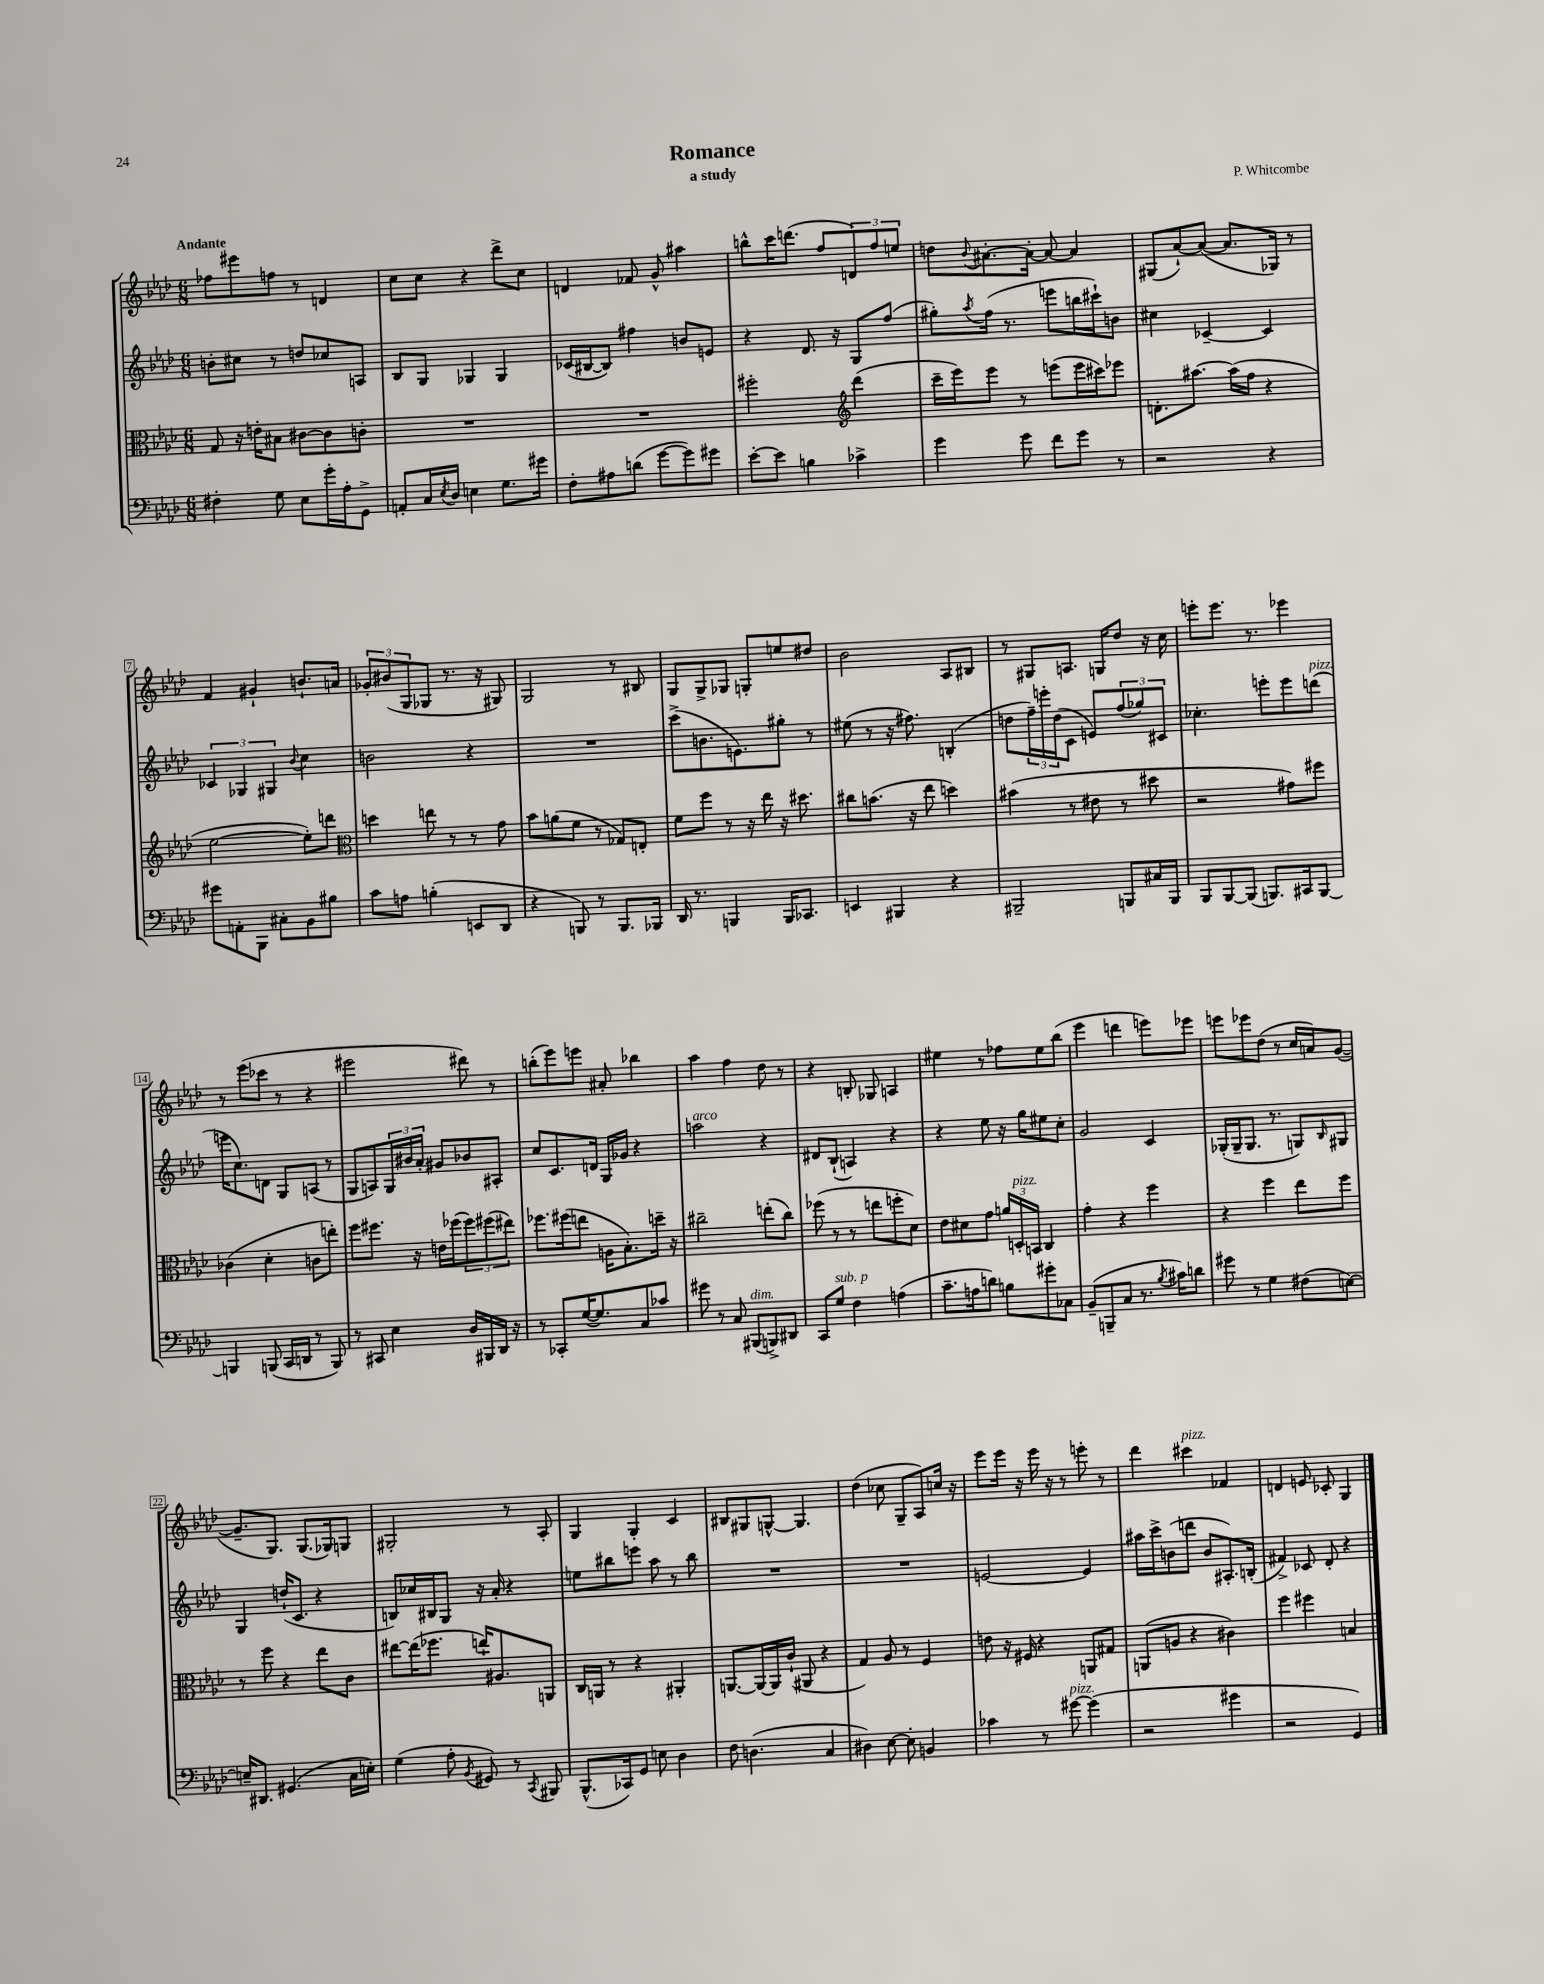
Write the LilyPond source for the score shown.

\header { title = "Romance" composer = "P. Whitcombe" subtitle = "a study" }
<<
\new StaffGroup <<
\new Staff = "s0" {
    \clef treble \key aes \major \numericTimeSignature \time 6/8 \tempo "Andante"
    fes''8 eis'''8 f''8 r8 d'4 |
    c''8 c''8 r4 des'''8-> c''8 |
    d'4 fes'8 g'8-^ ais''4 |
    b''8-^ c'''16 d'''8.( f''8 \tuplet 3/2 { d'8) f''8 e''8 } |
    d''8 \appoggiatura { bes'8 } ais'8.~-. ais'16~-. ais'8~ ais'4 |
    gis8( aes'8~-!) aes'8~( aes'8. ges16) r8 |
    f'4 gis'4-! b'8.-! a'16 |
    \tuplet 3/2 { ges'8-. bis'8( g8 } ges8 r8. r16 gis8) |
    g2 r8 bis8 |
    g8 g8-> ges8 g8-. e''8 dis''8 |
    bes'2 aes8 bis8 |
    r8 gis8 a8. g16 des''8 r16 c''16 |
    e'''8-. e'''8. r8. ees'''4 |
    r8 ees'''8( ces'''8 r8 r4 |
    eis'''2 dis'''8) r8 |
    b''8-.( ees'''8) e'''8 ais'8-. bes''4 |
    aes''4 f''4 des''8 r8 |
    r4 b8-. ges8 a4 |
    eis''4 r8 fes''8 eis''8 bes''8( |
    ees'''4 d'''4 e'''8) ees'''8 |
    e'''8 ees'''8 des''8( r8 c''16 a'16) g'8~( |
    g'8.-- g8.) g8.( ges16) g8 |
    gis2-. r8 aes8-. |
    g4 g4-. c'4 |
    bis8 gis8 g8~-^ g4. |
    des''4( ces''8 g8-- aes8) c''16 r16 |
    ees'''8 ees'''16 r16 ees'''16 r16 r8 e'''8-. r8 |
    des'''4 cis'''4^\markup { \italic "pizz." } fes'4 |
    d'4 e'8 ces'8-. g4 \bar "|." |
}
\new Staff = "s1" {
    \clef treble \key aes \major \numericTimeSignature \time 6/8
    b'8-. cis''8 r8 d''8 ces''8 a8 |
    bes8 g8 ges4 ges4 |
    ces'16( bis16~ bis8) fis''4 b'8 e'8 |
    r4 des'8. r16 g8 f''8( |
    gis''8-.) \acciaccatura { aes''8 } f''16( r8. e'''8 b''16 cis'''16-!) b'8 |
    cis''4 ces'4~-- ces'4 |
    \tuplet 3/2 { ces'4 ges4 gis4 } \appoggiatura { bes'8 } c''4 |
    b'2 r4 |
    R2. |
    c'''8->( b'8. e'8.) gis''8-. r8 |
    eis''8( r8 r16 fis''8.) b4-.( |
    d''8 \tuplet 3/2 { f''16--) e'''16-. d''16( } c'8 e'8) \tuplet 3/2 { f''8( ges''8) cis'8 } |
    ces''4.-. e'''8-. e'''8 d'''8^\markup { \italic "pizz." }( |
    e'''16 c''8.) d'8 g8 a8( r8 |
    g8 a8) \tuplet 3/2 { g16 bis'16 aes'16-. } gis'8 bes'8 ais8-. |
    c''8 c'8. d'16 g16 ges'16 r4 |
    a''2^\markup { \italic "arco" } r4 |
    dis'8 bes8-!( a4) r4 |
    r4 ees''8 r16 g''16 eis''8 c''8-. |
    g'2 c'4 |
    ges16-.( ges16-- ges8. r8. g8) \grace { bes16 } gis8 |
    g4 d''16-!( c'8. r4 |
    b8) ces''16 bis16 g8 r16 aes'16-. r4 |
    e''8 bis''8 e'''8 aes''8 r8 bis''8 |
    R2. |
    R2. |
    e'2~ e'4 |
    ais''16 c'''16-> b'8( d'''8 b'8 ais8.-.) b16-.( |
    fis'4->) ces'8 des'8-. r4 \bar "|." |
}
\new Staff = "s2" {
    \clef alto \key aes \major \numericTimeSignature \time 6/8
    g8 r16 e'16-. bis8 cis'8~ cis'8 c'8-. |
    R2. |
    R2. |
    fis''2-. \clef treble des'''4( |
    c'''16-- ees'''16) ees'''8 r8 e'''8( e'''16 cis'''16) ees'''8 |
    d'8.-. ais''8.~ ais''16( f''16 r4 |
    ees''2~ ees''8-.) d'''8 |
    \clef alto d''4 e''8 r8 r8 g'8 |
    bes'8 a'8( f'8 r8 ges8) e8-. |
    f'8 f''8 r8 r16 ees''16 r16 dis''8. |
    cis''8 b'8.( r16 ees''8 d''4) |
    bis'4( r8 eis'8 r8 dis''8 |
    r2 gis'8) fis''8 |
    ces'4( des'4-. c'8 e''8-.) |
    f''8 fis''8. r16 e'16 fes''16( \tuplet 3/2 { fes''8) fis''8( eis''8) } |
    fes''8. fis''16( e''8 a16 bes8.-.) d''16-- r16 |
    cis''2-- e''8-.( cis''8) |
    fes''8( r8 r8 e''8 f''8-. des'8) |
    ees'8 dis'8 g'8 \tuplet 3/2 { a'16 d16-.^\markup { \italic "pizz." } b,16 } c4 |
    g'4-. r4 f''4 |
    r4 f''4 ees''8 f''8 |
    r8 f''8 r4 ees''8 c'8 |
    eis''8~ eis''16( fes''8. e''16-!) ais8. a,8 |
    c16 a,16 r8 r4 ais,4-. |
    a,8.~ a,16~ a,16 c'16-!( ais,8 r4 |
    g4) aes8 r8 f4 |
    e'8 r16 fis16 r4 a,8 gis8 |
    a,8( a8 r4 cis'4) |
    f''4 fis''4 b4 \bar "|." |
}
\new Staff = "s3" {
    \clef bass \key aes \major \numericTimeSignature \time 6/8
    fis4-. g8 ees8 g'16-. aes16-. g,8-> |
    a,8-. c16 \acciaccatura { ees8 } des16 e4 g8. gis'16 |
    f8-. ais8 d'8( g'8~ g'8) gis'8 |
    ees'8~-. ees'8 b4 ces'4-> |
    g'4 g'8 f'8 g'8 r8 |
    r2 r4 |
    gis'8 a,8-. bes,,8 cis8-. bes,8 bis8 |
    c'8 a8 b4-.( e,8 des,8 |
    r4 b,,8) r8 b,,8. bes,,16 |
    des,16 r8. b,,4 b,,16 ces,8. |
    e,4 bis,,4 r4 |
    bis,,2-- b,,8 cis16 b,,16 |
    bes,,8 bes,,8~ bes,,8( b,,8.) cis,16 b,,8~ |
    b,,4 b,,8( c,16 d,16 r8 b,,8) |
    r8 cis,8 ees4 des16 bis,,16 des,16 r16 |
    r8 ces,8-. g16~( g8.) c8 ces'8 |
    gis'8 r8 c8 bis,,8^\markup { \italic "dim." }( b,,8->) dis,8 |
    c,8 g8^\markup { \italic "sub. p" } f4 a4( |
    c'8.-- a16 d'8) b8 gis'8-. ces8 |
    bes,8--( b,,8-- c8 r8. \acciaccatura { bes8 } cis'16) d'8 |
    gis'8 r8 g4 fis8( e8~) |
    e16-- dis,8. gis,4.( c16 e16-.) |
    g4( aes8-. \acciaccatura { bes,8 } gis,8) r8 \acciaccatura { c,8 } bis,,8 |
    bes,,8.-^( ces,16) g,8 e8 des4 |
    f8 d4.( c4 |
    dis4) ees8~ ees8-. b,4 |
    ces'4 r8 gis'8~^\markup { \italic "pizz." } gis'4( |
    r2 gis'4 |
    r2 g,4) \bar "|." |
}
>>
>>
\layout { \context { \Score \override BarNumber.stencil = #(make-stencil-boxer 0.1 0.3 ly:text-interface::print) } }
